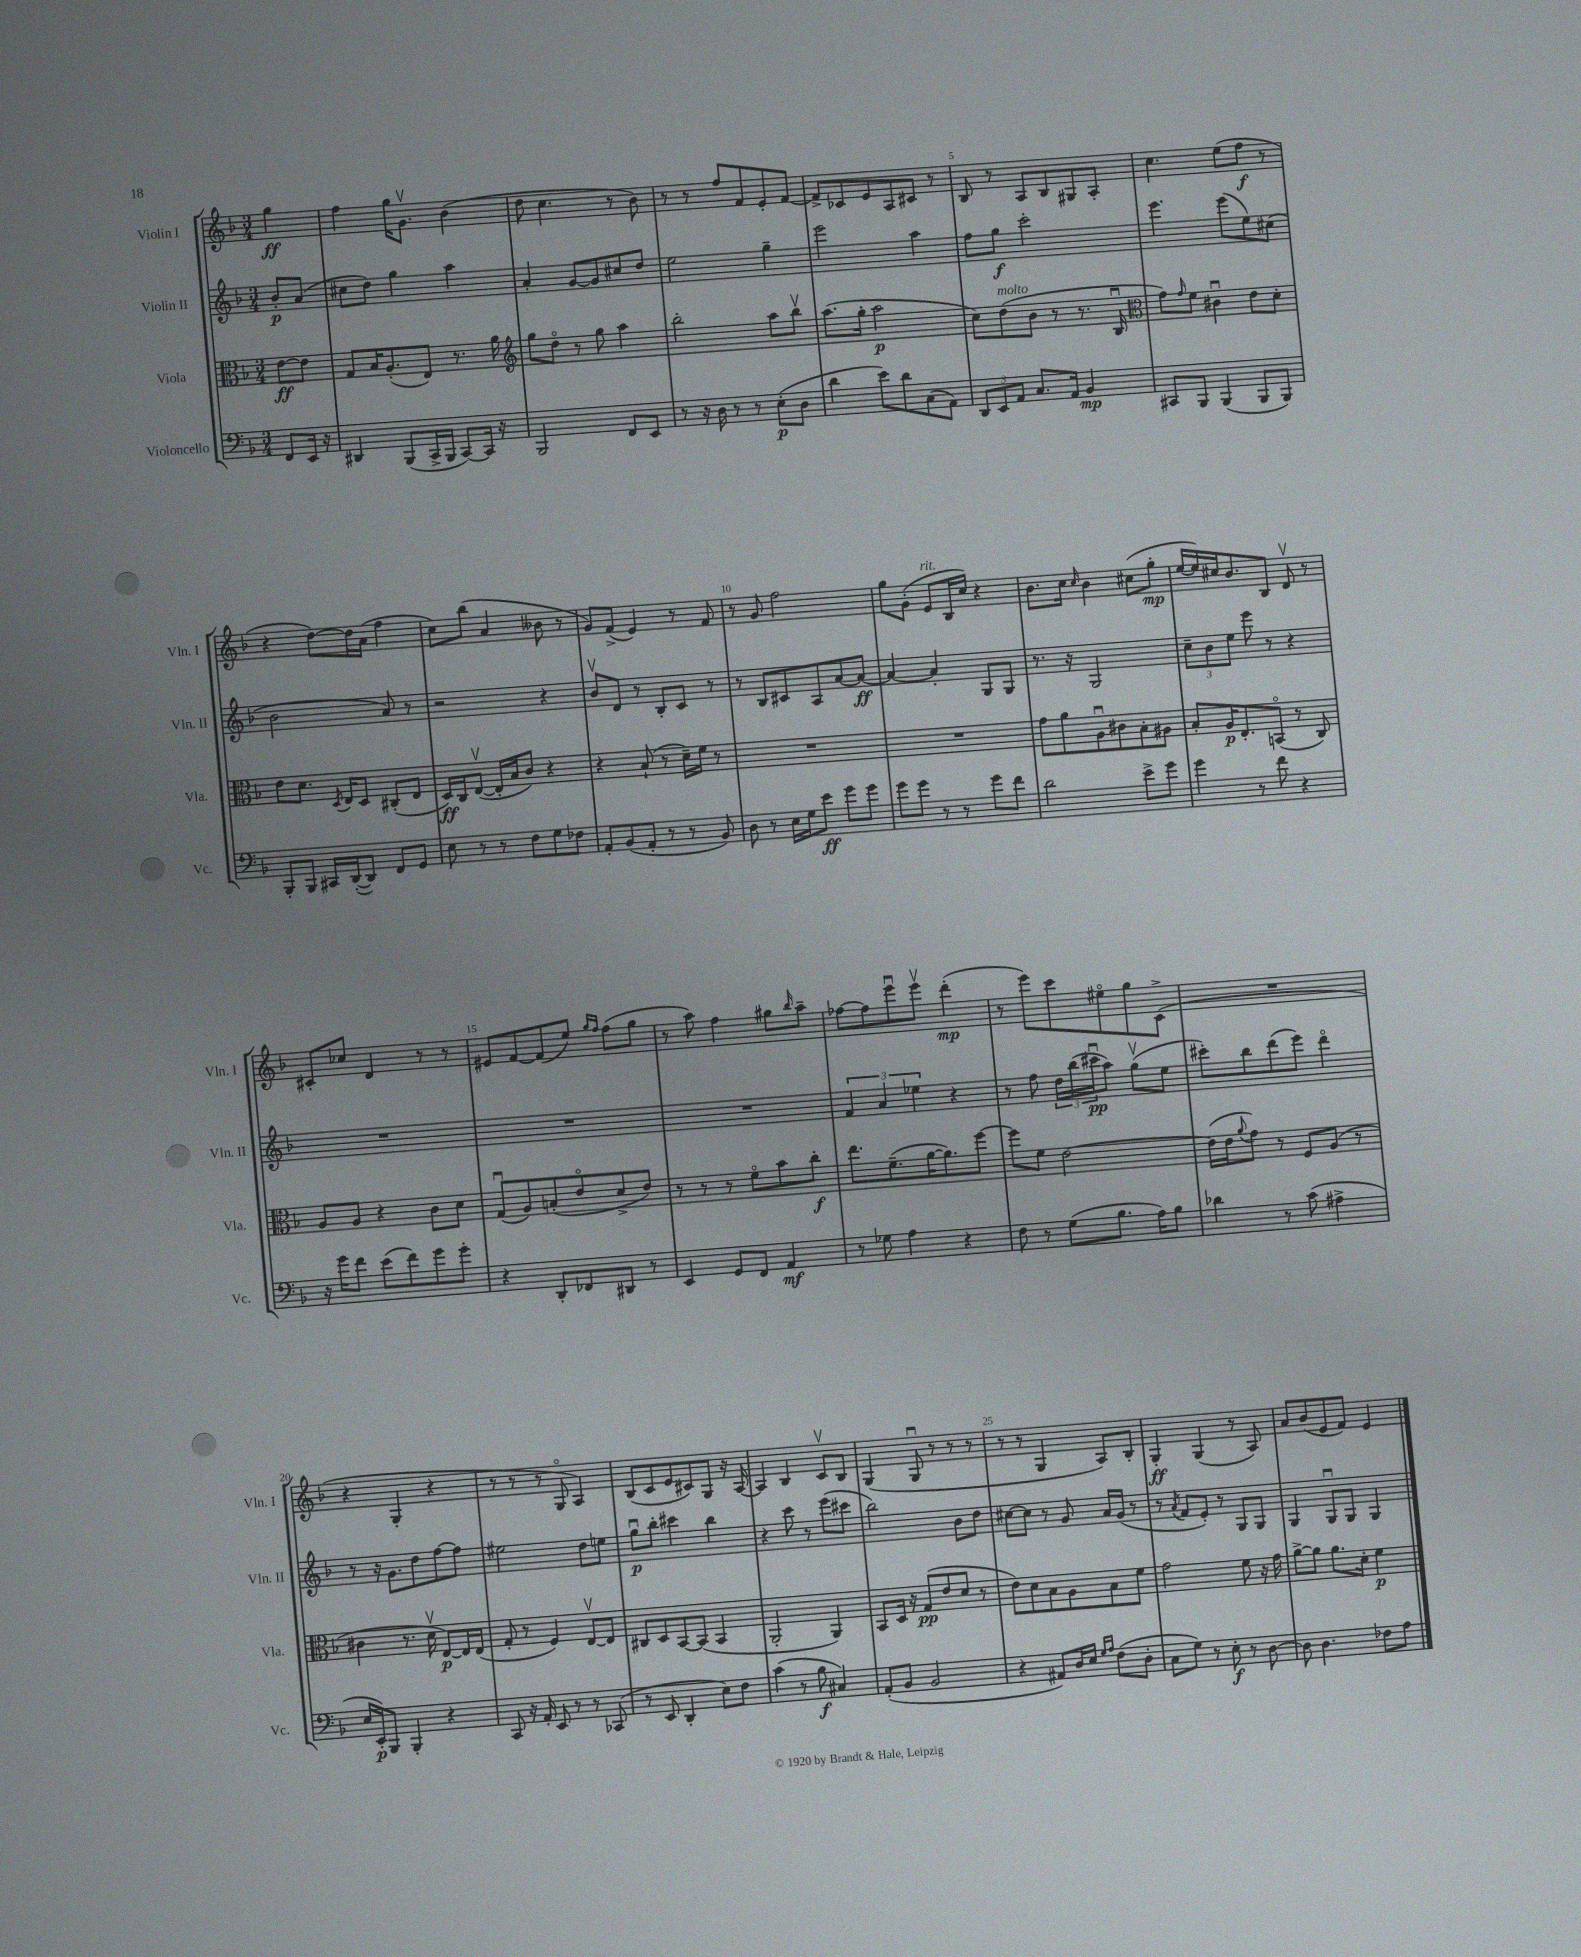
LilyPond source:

<<
\new StaffGroup <<
\new Staff = "s0" \with { instrumentName = "Violin I" shortInstrumentName = "Vln. I" } {
    \clef treble \key f \major \numericTimeSignature \time 3/4 \partial 4
    g''4\ff |
    f''4 g''16 g'8.\upbow bes'4( |
    d''8 c''4. r8 bes'8) |
    r8 r8 f''8 f'8 e'8-. f'8~ |
    f'8-> ces'8 e'8 a8 cis'8 r8 |
    bes8 r8 a8 bes8 gis8 a8-. |
    c''4. e''8( f''8\f r8 |
    r4 d''8~) d''16 a'16( f''4 |
    c''8) bes''8( a'4 beses'8 r8 |
    g'8) f'8->( e'4) r8 f'8 |
    r8 g'8 f''2 |
    g''8 g'8-.( e'8^\markup { \italic "rit." } bes16 c''16) r4 |
    bes'8. c''16 \grace { c''16 } bes'4 cis''8( g''8-.\mp |
    e''16~ e''16) cis''16 bes'8. bes8 d'8\upbow r8 |
    cis'8-. ces''8 d'4 r8 r8 |
    eis'8 f'8~ f'8( e''8) \grace { g''16 f''16 } f''8( g''8 |
    r8 a''8) f''4 gis''8 \grace { bes''16 } a''8-- |
    fes''8~ fes''8 e'''8\downbow e'''8\upbow d'''4-.\mp( |
    r8 e'''8) c'''8 eis''8\flageolet g''8 c'8->( |
    R2. |
    r4 g4-. r4 |
    r8 r8 r8 g8\flageolet a4) |
    bes8( c'8 e'8 cis'8) g8 r16 a16~ |
    a4 bes4 c'8\upbow bes8 |
    g4( g8\downbow r8 r8 r8 |
    r8 r8 g4 a8) bes8-. |
    g4-.\ff g4( r8 a8) |
    a'8 bes'8( e'8 f'8) e'4 \bar "|." |
}
\new Staff = "s1" \with { instrumentName = "Violin II" shortInstrumentName = "Vln. II" } {
    \clef treble \key f \major \numericTimeSignature \time 3/4 \partial 4
    bes'8-.\p a'8( |
    cis''8 d''8) g''4 a''4 |
    a'4-. g'8~ g'8 cis''8 d''8 |
    e''2 g''4-- |
    e'''2 a''4 |
    f''8 g''8\f c'''2-. |
    e'''4. e'''8( e''8) cis''8( |
    bes'2 a'8) r8 |
    r2 r4 |
    bes'8\upbow d'8 r8 bes8-. c'8 r8 |
    r8 bes8 cis'8 a8 a'8~ a'8~\ff |
    a'4~ a'4-. g8 g8 |
    r8. r16 g2 |
    \tuplet 3/2 { c''8-- bes'8 e''8 } e'''8 r8 r4 |
    R2. |
    R2. |
    R2. |
    \tuplet 3/2 { f'4 a'4 ees''4 } r4 |
    r8 f''8 \tuplet 3/2 { d''16 bes''16( cis'''16\downbow\pp } a''8) g''8\upbow( e''8 |
    cis'''8-.) bes''8 d'''8( e'''8) d'''4\flageolet |
    r8 r16 g'8. d''8 f''8~ f''8 |
    eis''2 d''8 e''8 |
    g''8\downbow\p bes''8-. cis'''4 bes''4 |
    r4 c'''8 r8 e'''8( cis'''8 |
    bes''2) bes'8 d''8 |
    cis''8~ cis''8 r8 g'8 a'16 g'16( r8 |
    r8 \acciaccatura { a'8 } f'8 e'8-.) r8 g8 g8 |
    g4 g8\downbow g8 g4 \bar "|." |
}
\new Staff = "s2" \with { instrumentName = "Viola" shortInstrumentName = "Vla." } {
    \clef alto \key f \major \numericTimeSignature \time 3/4 \partial 4
    e'8~\ff e'8 |
    g8 bes16 a8.-.( e8) r8. a'16 |
    \clef treble g''8 d''8\flageolet r8 g''8 a''4 |
    bes''2-. a''8 bes''8\upbow |
    a''8.( g''16-. a''2\p |
    c''8) d''8^\markup { \italic "molto" }( bes'8 r8 r8. bes16\downbow |
    \clef alto g'8) \grace { g'16 } f'8 cis'4\downbow e'8 d'8-. |
    e'8 d'8. \acciaccatura { d8 } e16 d8 cis8-.( e8 |
    d16\ff) c16 e8~\upbow( e16-. bes16 c'8) r4 |
    r4 bes8-!( r8 d'16--) f'16 r8 |
    R2. |
    R2. |
    g'8 a'8 a8\downbow cis'8 bes8-. ais8 |
    bes8-. a16\p e8.-. b,8\flageolet( r8 c8) |
    a8 a8 r4 c'8 d'8 |
    g8\downbow( a8) b8-.( e'8\flageolet d'8-> e'8) |
    r8 r8 r8 f'8\flageolet bes'8 c''8-.\f |
    e''8. f'8.--( a'16~ a'8.) f''8~ |
    f''8 f'8 e'2~ |
    e'16( e'16 \appoggiatura { a'8 } g'8) r8 f8 a8( r8 |
    cis'4 r8. d'16\upbow e8~\p) e16 e16( |
    g8-. r8 f4) e8~\upbow e8 |
    cis8 d8 bes,8~ bes,8( bes,4 |
    a,2-. a,4) |
    bes,8 d16 r16 g8\pp( e'8 d'8 r8 |
    e'8) d'8 bes8 a8 bes8 f'8 |
    g'2 f'8 r16 g'16 |
    a'8~-> a'8 a'8. d'16-. f'4\p \bar "|." |
}
\new Staff = "s3" \with { instrumentName = "Violoncello" shortInstrumentName = "Vc." } {
    \clef bass \key f \major \numericTimeSignature \time 3/4 \partial 4
    f,8 e,16 r16 |
    dis,4 bes,,8( c,16-> bes,,16 c,8~) c,16 r16 |
    bes,,2 f,8 e,8 |
    r8 r16 d16 r8 r8 e8-.\p( d8 |
    d'4 e'8) d'8 c8( a,8) |
    \tuplet 3/2 { d,8 e,8 a,8 } c8. a,16 bes,4\mp |
    cis,8 bes,,8 bes,,4( bes,,8 bes,,8) |
    bes,,8-. bes,,8 cis,16 d,16~-.( d,8) f,8 g,8 |
    e8 r8 r8 f8 g8 fes8 |
    a,8-. bes,8( a,8-. r8 r8 bes,8) |
    d8 r8 e16 g16 e'8\ff g'8 g'8 |
    g'8 g'8 r8 r8 g'8 f'8 |
    d'2 e'8-> g'8 |
    g'4 r8 f'8 r4 |
    r16 g'16 f'8 e'8( f'8) g'8 g'8-. |
    r4 d,8-. fes,8 dis,8 r8 |
    e,4 g,8 f,8 a,4\mf |
    r8 ges8 a4 r4 |
    f8 r8 g8( bes8. a16) bes8 |
    des'4 r8 c'8( ais4-> |
    e16 e,16-.\p) bes,,8 bes,,4-. r4 |
    c,8 r16 a,16-. e,8 r8 r8 ces,8( |
    r8 e,8 d,4-. e8) f8 |
    c'4( r8 bes8\f cis4) |
    a,8-.( bes,8 bes,2 |
    r4 ais,8) d16 e16 \grace { g16 a16 } f8( d8-. |
    c8 g8) r8 e8-.\f r8 d8~ |
    d8 d4. fes8 a8 \bar "|." |
}
>>
>>
\layout { \context { \Score \override BarNumber.break-visibility = ##(#f #t #t) barNumberVisibility = #(every-nth-bar-number-visible 5) } }
